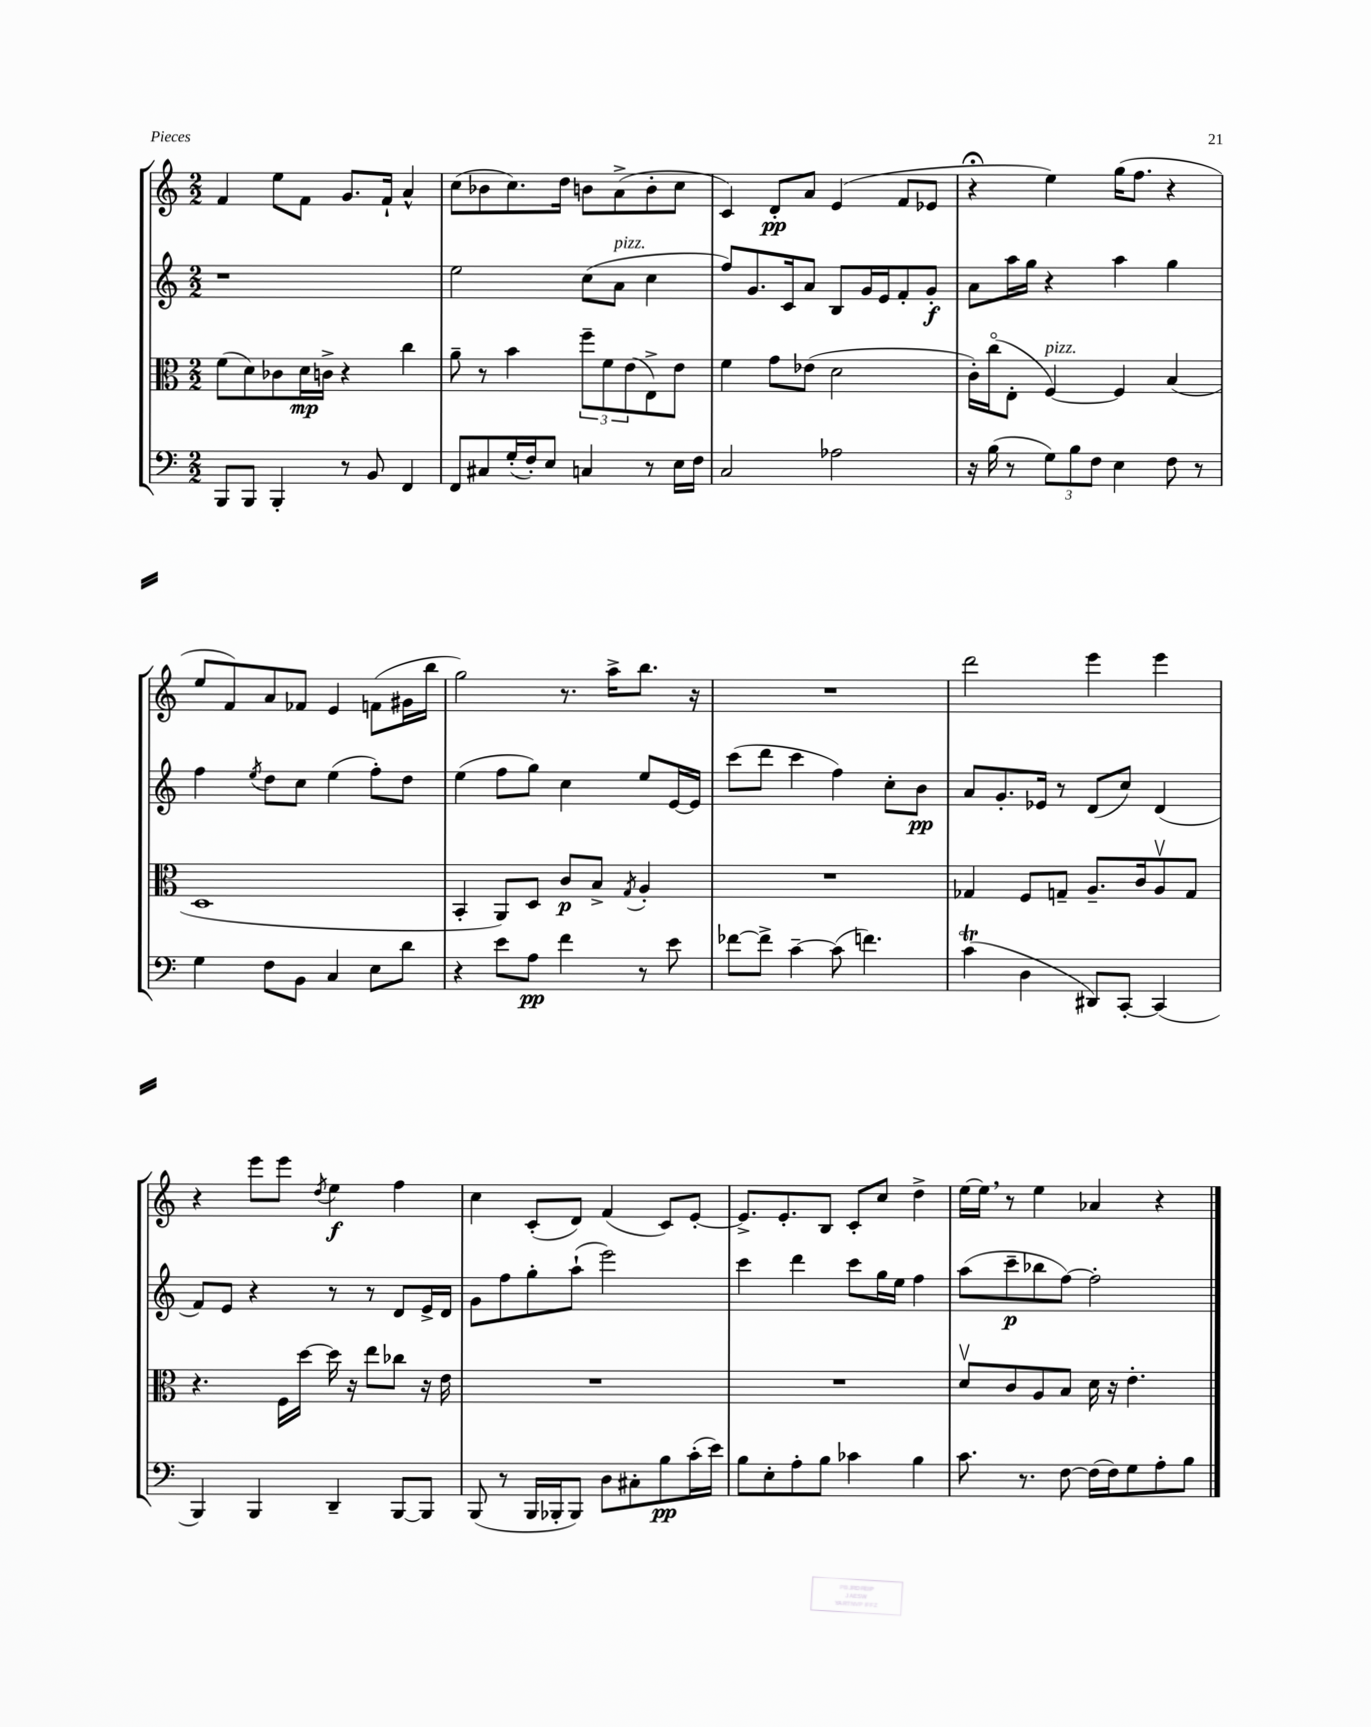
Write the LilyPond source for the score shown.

<<
\new StaffGroup <<
\new Staff = "s0" {
    \clef treble \key c \major \numericTimeSignature \time 2/2
    f'4 e''8 f'8 g'8. f'16-! a'4-^ |
    c''8( bes'8 c''8.) d''16 b'8 a'8->( b'8-. c''8 |
    c'4) d'8-.\pp a'8 e'4( f'8 ees'8 |
    r4\fermata e''4) g''16( f''8. r4 |
    e''8 f'8) a'8 fes'8 e'4 f'8( gis'16 b''16 |
    g''2) r8. a''16-> b''8. r16 |
    R1 |
    d'''2 e'''4 e'''4 |
    r4 e'''8 e'''8 \acciaccatura { d''8 } e''4\f f''4 |
    c''4 c'8-.( d'8) f'4( c'8) e'8~-. |
    e'8.-> e'8.-. b8 c'8-. c''8 d''4-> |
    e''16~ e''16 \breathe r8 e''4 aes'4 r4 \bar "|." |
}
\new Staff = "s1" {
    \clef treble \key c \major \numericTimeSignature \time 2/2
    r1 |
    e''2 c''8( a'8^\markup { \italic "pizz." } c''4 |
    f''8) g'8. c'16 a'8 b8 g'16 e'16 f'8-. g'8-.\f |
    a'8 a''16 g''16 r4 a''4 g''4 |
    f''4 \acciaccatura { e''8 } d''8 c''8 e''4( f''8-.) d''8 |
    e''4( f''8 g''8) c''4 e''8 e'16~ e'16 |
    c'''8( d'''8 c'''4 f''4) c''8-. b'8\pp |
    a'8 g'8.-. ees'16 r8 d'8( c''8) d'4( |
    f'8) e'8 r4 r8 r8 d'8 e'16-> d'16 |
    g'8 f''8 g''8-. a''8-!( e'''2) |
    c'''4 d'''4 c'''8 g''16 e''16 f''4 |
    a''8( c'''8--\p bes''8 f''8~) f''2-. \bar "|." |
}
\new Staff = "s2" {
    \clef alto \key c \major \numericTimeSignature \time 2/2
    f'8( d'8) ces'8 d'16\mp c'16-> r4 c''4 |
    a'8-- r8 b'4 \tuplet 3/2 { f''8-- f'8 e'8( } e8->) e'8 |
    f'4 g'8 ees'8( d'2 |
    c'16-.) c''16\flageolet( e8-. f4~^\markup { \italic "pizz." }) f4 b4( |
    d1 |
    b,4-. a,8) d8 c'8\p b8-> \acciaccatura { g8 } a4-. |
    R1 |
    ges4 f8 g8-- a8.-- c'16 a8\upbow g8 |
    r4. f16 d''16~ d''16 r16 e''8 ces''8 r16 e'16 |
    R1 |
    R1 |
    d'8\upbow c'8 a8 b8 d'16 r16 e'4.-. \bar "|." |
}
\new Staff = "s3" {
    \clef bass \key c \major \numericTimeSignature \time 2/2
    b,,8 b,,8 b,,4-. r8 b,8 f,4 |
    f,8 cis8 g16-.( f16-.) e8 c4 r8 e16 f16 |
    c2 aes2 |
    r16 b16( r8 \tuplet 3/2 { g8) b8 f8 } e4 f8 r8 |
    g4 f8 b,8 c4 e8 d'8 |
    r4 e'8 a8\pp f'4 r8 e'8 |
    fes'8~ fes'8-> c'4~-- c'8( f'4.) |
    c'4\trill( d4 dis,8) c,8~-. c,4( |
    b,,4) b,,4 d,4-- b,,8~ b,,8 |
    b,,8( r8 b,,16 bes,,16-. bes,,8) d8 cis8-. b8\pp c'16-.( e'16) |
    b8 e8-. a8-. b8 ces'4 b4 |
    c'8. r8. f8~ f16( f16) g8 a8-. b8 \bar "|." |
}
>>
>>
\layout { \context { \Score \remove "Bar_number_engraver" } }
